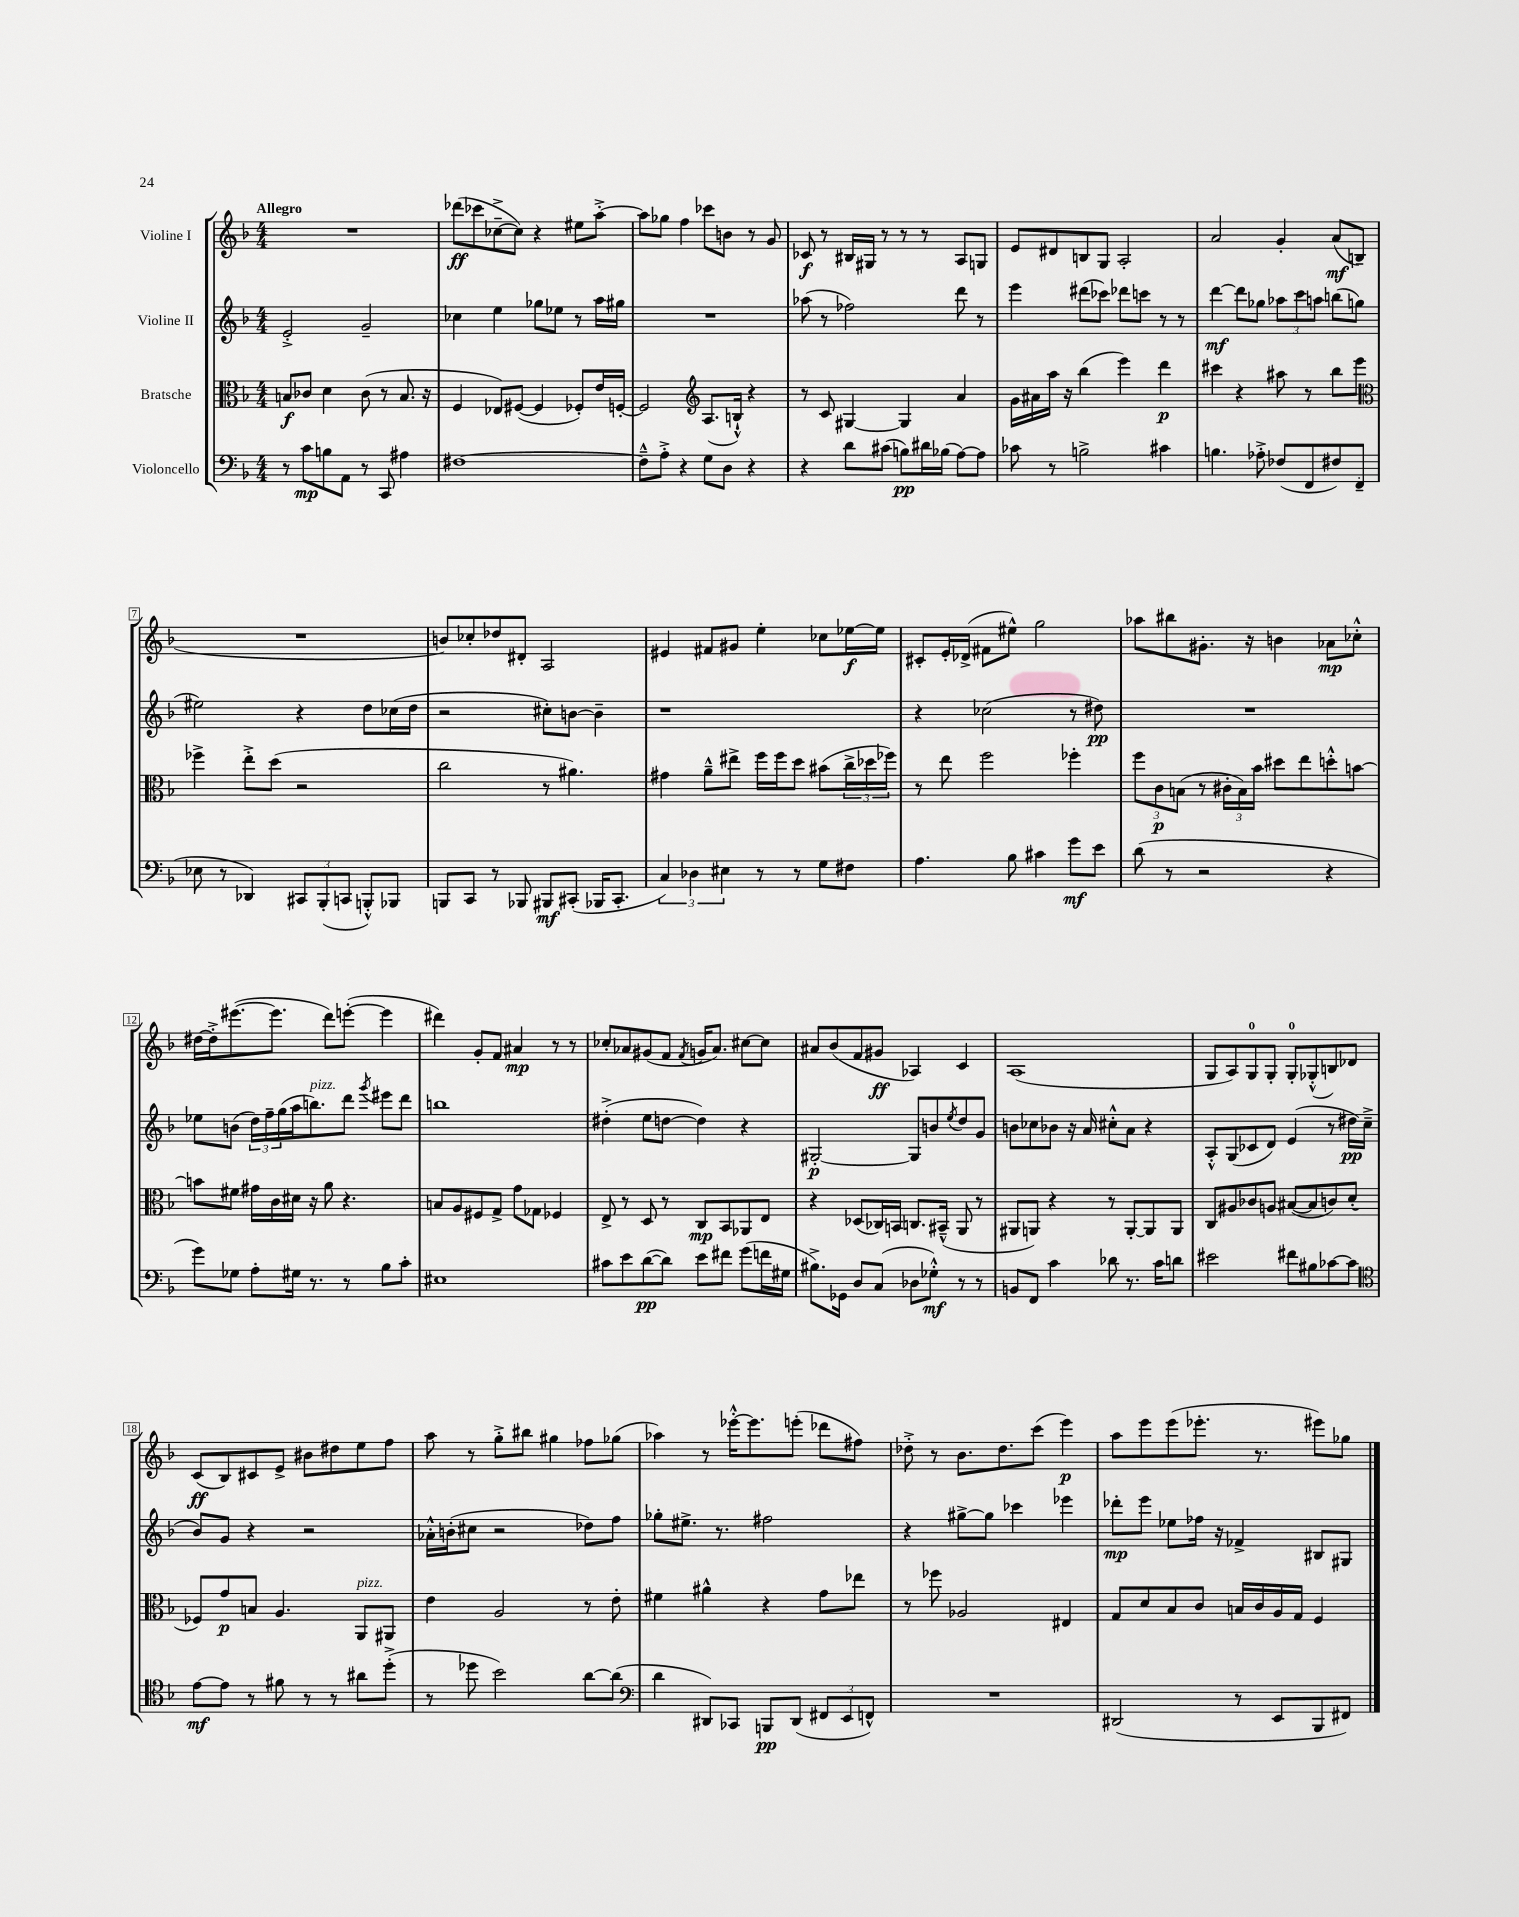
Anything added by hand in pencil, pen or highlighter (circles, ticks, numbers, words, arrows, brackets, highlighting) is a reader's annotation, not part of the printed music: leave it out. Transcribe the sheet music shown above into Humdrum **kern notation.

**kern	**kern	**kern	**kern
*staff4	*staff3	*staff2	*staff1
*clefF4	*clefC3	*clefG2	*clefG2
*k[b-]	*k[b-]	*k[b-]	*k[b-]
*M4/4	*M4/4	*M4/4	*M4/4
8r	8B/L	2e'^/	1r
8c\L	8c-/J	.	.
8B\	4d\	.	.
8AA\J	.	.	.
8r	(8c-\	2g~/	.
8CC/	8r	.	.
4A#\	8.B/	.	.
.	16r	.	.
=	=	=	=
[1F#	4F/	4cc-\	(8ddd-\L
.	.	.	8ccc-\
.	8E-/L)	4ee\	[8cc-~^\
.	([8F#/J	.	8cc-\]J)
.	4F#/]	8gg-\L	4r
.	.	8ee-\J	.
.	8F-'/L)	8r	8ee#\L
.	16e/L	16aa\LL	[8aa'^\J
.	[16F'/JJ	16gg#\JJ	.
=	=	=	=
8F#~^^\]L	2F/]	1r	8aa\]L
8A'^\J	.	.	8gg-\J
4r	.	.	4ff\
*	*clefG2	*	*
8G\L	(8.A/L	.	8ccc-\L
8D\J	.	.	8b\J
.	16B`^^/Jk)	.	.
4r	4r	.	8r
.	.	.	8g/
=	=	=	=
4r	8r	(8aa-\	8c-/
.	8c/	8r	8r
8d\L	[4G#/	2ff-\)	16B#/LL
.	.	.	16G#/JJ
(8c#\J	.	.	8r
8B\L)	4G#/]	.	8r
16d#\L	.	.	8r
(16B-\JJ	.	.	.
[8A\L)	4a/	8ddd\	8A/L
8A\]J	.	8r	8G/J
=	=	=	=
8c-\	16g\LL	4eee\	8e/L
.	16a#\	.	.
8r	16aa\JJ	.	8d#/
.	16r	.	.
2B^\	(4bb-\	(8ddd#\L	8B/
.	.	8ccc-\J)	8G/J
.	4eee\)	8ddd-\L	2A'/
.	.	8ccc\J	.
4c#\	4ddd\	8r	.
.	.	8r	.
=	=	=	=
4.B\	4ccc#\	[4ddd\	2a/
.	4r	8ddd\]L	.
8A-'^\	.	8gg-\J	.
(8F-/L	8aa#\	12aa-\L	4g'/
.	.	12ccc\	.
8FF/	8r	.	.
.	.	12aa\J	.
8F#/)	8bb-\L	(8bb\L	(8a/L
(8FF~/J	8eee\J	8gg\J	8B~/J
=	=	=	=
*	*clefC3	*	*
8E-\	4ff-^\	2ee#\)	1r
8r	.	.	.
4DD-/)	8ee'^\L	.	.
.	(8dd\J	.	.
12CC#/L	2r	4r	.
(12BBB-'/	.	.	.
12CC/J	.	.	.
8BBB'^^/L)	.	8dd\L	.
8BBB-/J	.	(16cc-\L	.
.	.	16dd\JJ	.
=	=	=	=
8BBB/L	2cc\	2r	8b/L)
8CC/J	.	.	8cc-'/
8r	.	.	8dd-/
8BBB-/	.	.	8d#'/J
8BBB#/L	8r	8cc#'\L)	2A/
(8CC#'/J	4.a#\)	[8b\J	.
16BBB-/LK	.	4b~\]	.
8.CC#'/J	.	.	.
=	=	=	=
6C/)	4g#\	1r	4e#/
6D-\	.	.	.
.	8a~^^\L	.	8f#/L
6E#\	.	.	.
.	8ee#^\J	.	8g#/J
8r	16ff\LL	.	4ee'\
.	16ff\J	.	.
8r	8dd\J	.	.
8G\L	(8b#\L	.	8cc-\L
8F#\J	24cc^\L	.	[16ee-\L
.	24dd-\	.	.
.	.	.	16ee-\]JJ
.	24ff-\JJ)	.	.
=	=	=	=
4.A\	8r	4r	8c#'/L
.	8ee\	.	16e'/L
.	.	.	(16d-^/JJ
.	2ff\	(2cc-\	8f#\L
8B-\	.	.	8ee#^^\J)
4c#\	.	.	2gg\
8g\L	4ff-'\	8r	.
8e\J	.	8dd#\)	.
=	=	=	=
(8d\	12ff\L	1r	8aa-\L
.	12c\	.	.
8r	.	.	8bb#\
.	(12B\J	.	.
2r	8r	.	8.g#'\J
.	24c#'\LL	.	.
.	24B\)	.	.
.	.	.	16r
.	24b-\JJ	.	.
.	8dd#\L	.	4b\
.	8ee\	.	.
4r	8dd'^^\	.	8a-\L
.	[8b\J	.	8cc-'^^\J
=	=	=	=
8g\L)	8b\]L	8ee-\L	[16dd#\LL
.	.	.	16dd#'^\]J
8G-\J	8f#\J	(8b\J	([8.eee#\
8A'\L	16g#\LL	24dd\LL)	.
.	.	24ff~\	.
.	16c\	.	8.eee#\]J
.	.	(24gg\	.
16G#\Jk	16d#\JJ	16aa\J	.
8.r	16r	8.bb\)	.
.	8a\	.	8ddd\L)
8r	4.r	8ddd\J	([8eee'\J
.	.	8qggg/	.
8B-\L	.	8eee#\L	4eee\]
8c'\J	.	8ddd\J	.
=	=	=	=
1E#	8B/L	1bb	4ddd#\)
.	8A/	.	.
.	8F#/	.	8g'/L
.	8G^/J	.	8f/J
.	8g\L	.	4a#/
.	8G-\J	.	.
.	4F-/	.	8r
.	.	.	8r
=	=	=	=
8c#\L	8E^/	(4dd#'^\	8cc-'/L
8e\	8r	.	8a-/
([8d\	8D/	8ee\L	(8g#/
8d\]J)	8r	[8dd\J	8f/J
.	.	.	8qf/
8e\L	8C/L	4dd\])	16g/LK
.	.	.	8.a-/J)
8f#\J	8BB-/	.	.
(8g\L	8AA-/	4r	[8cc#\L
16f\L	8E/J	.	8cc#\]J
16G#\JJ	.	.	.
=	=	=	=
8.B#^\L)	4r	[2G#'/	8a#/L
.	.	.	(8b-/
16GG-\Jk	.	.	.
8D/L	(8D-/L	.	8f/
(8C/J	16C-/L)	.	8g#/J
.	16BB/JJ	.	.
8D-\L	8.C/L	8G#/]L	4A-/)
8G-'^^\J)	.	8b/	.
.	(16BB#~^^/Jk	.	.
.	.	8qee/	.
8r	8AA/	8dd/	4c/
8r	8r	8g/J	.
=	=	=	=
8BB/L	8AA#/L	8b\L	(1A
8FF/J	8AA/J)	8cc-\	.
4c\	4r	8b-\J	.
.	.	16r	.
.	.	16a/	.
8d-\	8r	8cc#'^^\L	.
8.r	[8AA'/L	8a\J	.
.	8AA/]	4r	.
16c\LK	.	.	.
8d\J	8AA/J	.	.
=	=	=	=
2e#\	8C/L	8A'^^/L	8G/L
.	8A#/	(8G/	8A/)
.	8c-/	8c-/	8G/
.	8A/J	8d/J)	8G'/J
8f#\L	([8B#/L	(4e/	8G'/L
8B#\	8B#/]	.	(8G-'^^/
[8c-\	8c/)	8r	8B/)
8c-\]J	(8d'/J	16dd#\LL	8d-/J
.	.	16cc~^\JJ	.
=	=	=	=
*clefC4	*	*	*
[8e\L	8F-/L)	8b-/L)	(8c/L
8e\]J	8g/	8g/J	8B-/)
8r	8B/J	4r	8c#/
8f#\	4.A/	.	8e^/J
8r	.	2r	8b#\L
8r	.	.	8dd#\
8a#\L	8AA/L	.	8ee\
(8dd'^\J	8AA#/J	.	8ff\J
=	=	=	=
8r	4e\	16a-'^^\LL	8aa\
.	.	(16b'\J	.
8dd-\	.	8cc#\J	8r
2b-\)	2A/	2r	8gg'^\L
.	.	.	8bb#\J
.	.	.	4gg#\
[8a\L	8r	8dd-\L)	8ff-\L
(8a\]J	8e'\	8ff\J	(8gg-\J
=	=	=	=
*clefF4	*	*	*
4d\	4f#\	8gg-'\L	4aa-\)
.	.	8.ee#^\J	.
8DD#/L)	4a#^^\	.	8r
.	.	8.r	.
8CC-/J	.	.	[16eee-'^^\LK
.	.	.	8.eee-\]
8BBB/L	4r	2ff#\	.
(8DD#/J	.	.	(8eee'\J
12FF#/L	8g\L	.	8ddd-\L
12EE/	.	.	.
.	8ee-\J	.	8ff#\J)
12FF^^/J)	.	.	.
=	=	=	=
1r	8r	4r	8dd-'^\
.	8ff-\	.	8r
.	2A-/	[8gg#^\L	8.b-\L
.	.	8gg#\]J	.
.	.	.	8.dd-\
.	.	4ccc-\	.
.	.	.	(8ccc\J
.	4E#/	4eee-\	4eee\)
=	=	=	=
(2DD#/	8G/L	8ddd-'\L	8aa\L
.	8d/	8eee\J	8eee\
.	8B-/	8ee-\L	(8eee\
.	8c/J	16ff-\Jk	8.eee-'\J
.	.	16r	.
8r	16B/LL	4f-^/	.
.	16c/	.	8.r
8EE/L	16A/	.	.
.	16G/JJ	.	.
8BBB-/	4F/	8B#/L	8eee#\L)
8FF#/J)	.	8G#/J	8gg-\J
==	==	==	==
*-	*-	*-	*-
